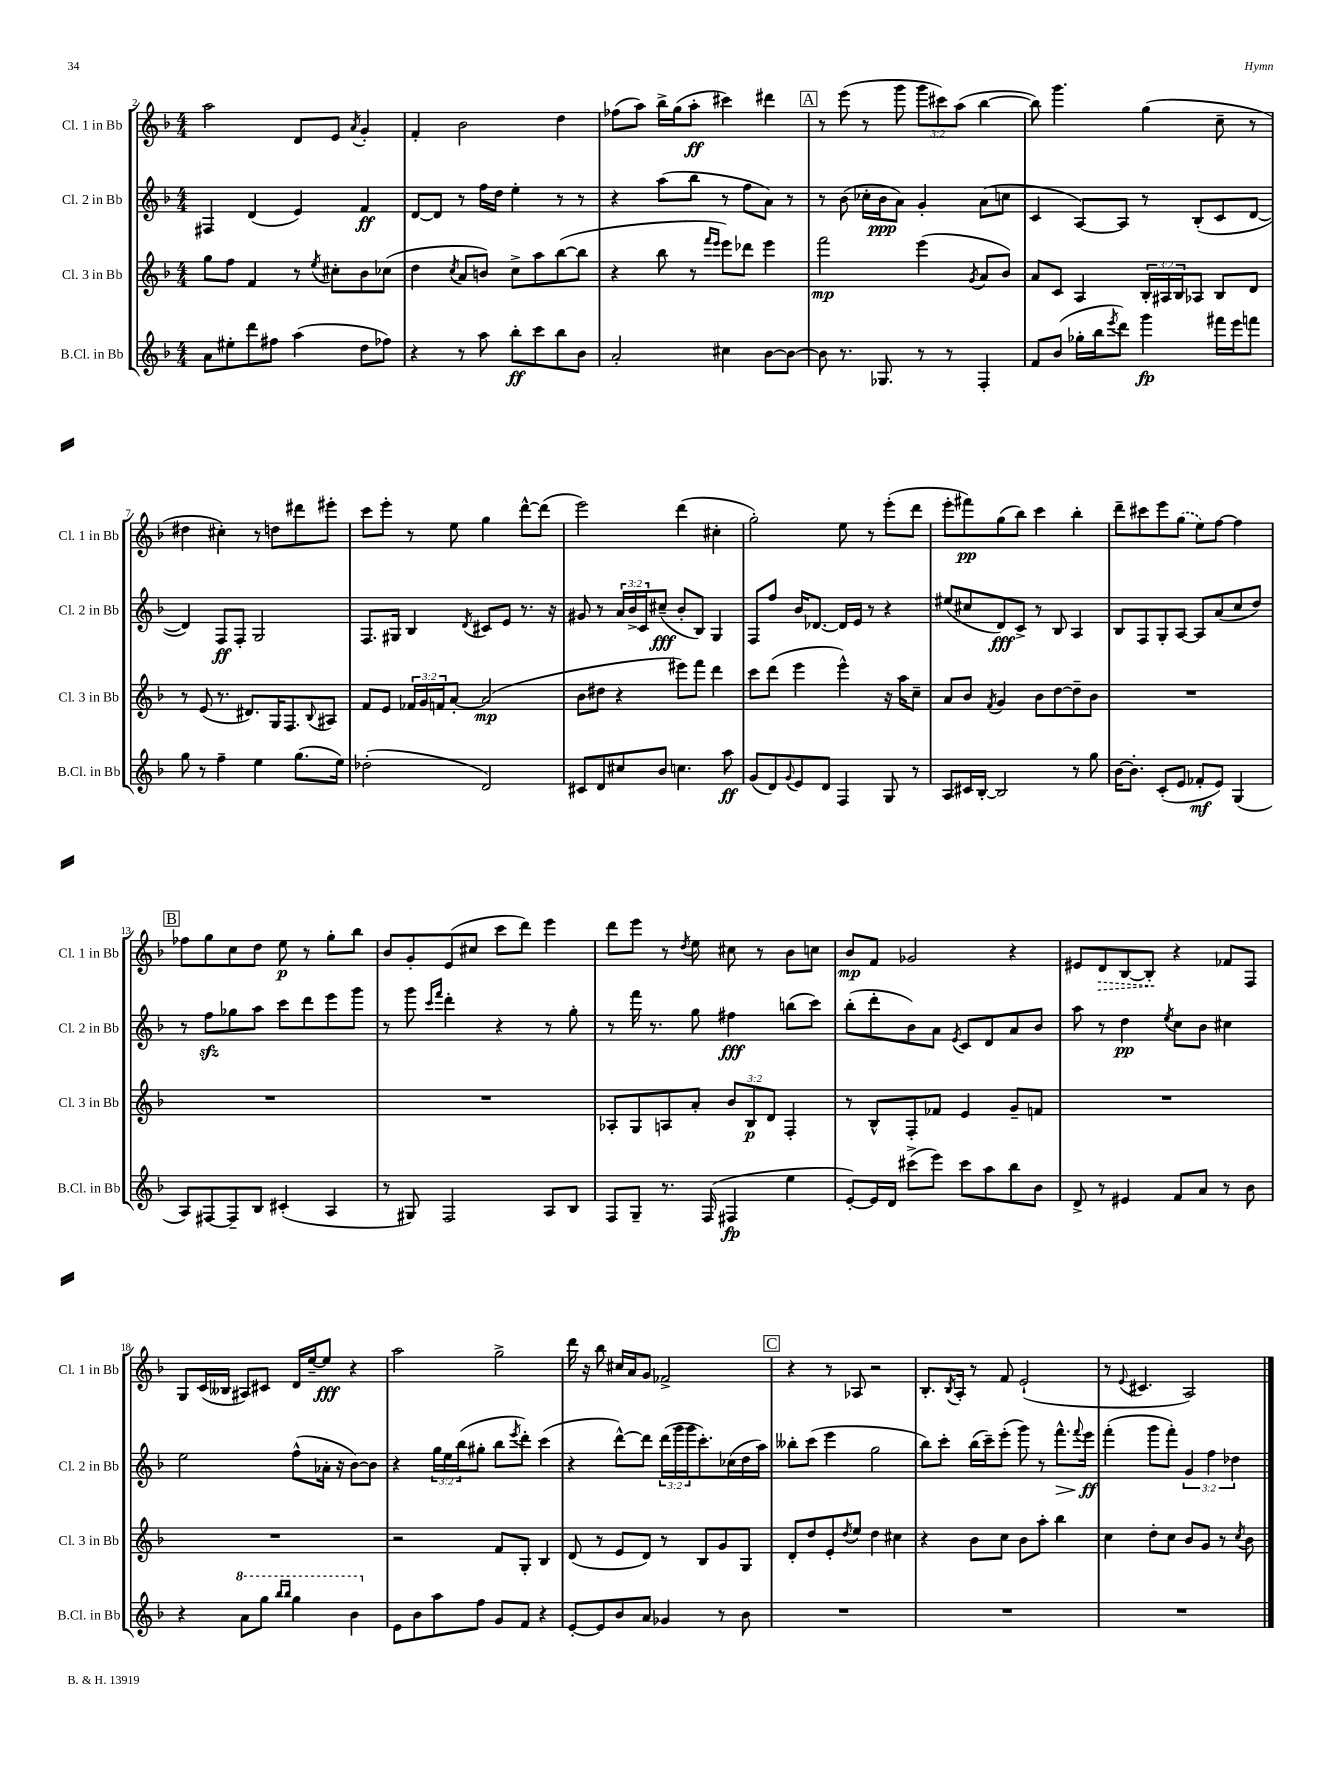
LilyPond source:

<<
\new StaffGroup <<
\new Staff = "s0" \with { instrumentName = "Cl. 1 in Bb" shortInstrumentName = "Cl. 1 in Bb" } {
    \clef treble \key f \major \numericTimeSignature \time 4/4 \override Staff.TupletNumber.text = #tuplet-number::calc-fraction-text
    a''2 d'8 e'8 \acciaccatura { a'8 } g'4-. |
    f'4-. bes'2 d''4 |
    fes''8( a''8) bes''16-> g''16( a''8-.\ff cis'''4) dis'''4 |
    \mark \markup { \box "A" } r8 e'''8( r8 g'''8 \tuplet 3/2 { g'''8 cis'''8) a''8( } bes''4~ |
    bes''8) g'''4. g''4( c''8-- r8 |
    dis''4 cis''4-.) r8 d''8 dis'''8 eis'''8-. |
    c'''8 e'''8-. r8 e''8 g''4 d'''8~-^ d'''8( |
    e'''2) d'''4( cis''4-. |
    g''2-.) e''8 r8 e'''8-.( d'''8 |
    e'''8-. fis'''8\pp) g''8( bes''8) c'''4 bes''4-. |
    d'''8-- cis'''8 e'''8 \once \slurDashed g''8( e''8) f''8~ f''4 |
    \mark \markup { \box "B" } fes''8 g''8 c''8 d''8 e''8\p r8 g''8-. bes''8 |
    bes'8 g'8-. e'8( cis''8 c'''8 d'''8) e'''4 |
    d'''8 e'''8 r8 \acciaccatura { d''8 } e''8 cis''8 r8 bes'8 c''8 |
    bes'8\mp f'8 ges'2 r4 |
    eis'8 \once \override Hairpin.style = #'dashed-line d'8\> bes8~ bes8-.\! r4 fes'8 f8 |
    g8 c'16( beses16 ais8) cis'8 d'16 e''16~-- e''8\fff r4 |
    a''2 g''2-> |
    d'''16 r16 bes''8 cis''16 a'16 g'8 fes'2-> |
    \mark \markup { \box "C" } r4 r8 aes8 r2 |
    bes8.-. \acciaccatura { bes8 } a16-. r8 f'8 e'2-!( |
    r8 \appoggiatura { e'8 } cis'4. a2) \bar "|." |
}
\new Staff = "s1" \with { instrumentName = "Cl. 2 in Bb" shortInstrumentName = "Cl. 2 in Bb" } {
    \clef treble \key f \major \numericTimeSignature \time 4/4 \override Staff.TupletNumber.text = #tuplet-number::calc-fraction-text
    fis4 d'4( e'4) f'4\ff |
    d'8~ d'8 r8 f''16 d''16 e''4-. r8 r8 |
    r4 a''8( bes''8 r8 f''8 a'8) r8 |
    \mark \markup { \box "A" } r8 bes'8( ces''16-. bes'16\ppp a'8) g'4-. a'8( c''8 |
    c'4 a8~) a8 r8 bes8-.( c'8 d'8~ |
    d'4) f8\ff f8-. g2 |
    f8. gis16 bes4 \acciaccatura { d'8 } cis'8 e'8 r8. r16 |
    gis'8 r8 \tuplet 3/2 { a'16 bes'16-> c'16 } cis''8--\fff( bes'8-. bes8) g4 |
    f8 f''8 bes'16 des'8.~ des'16 e'16 r8 r4 |
    eis''8( cis''8 d'8\fff) c'8-> r8 bes8 a4 |
    bes8 f8 g8-. a8~ a8 a'8( c''8 d''8) |
    \mark \markup { \box "B" } r8 f''8\sfz ges''8 a''8 c'''8 d'''8 e'''8 g'''8 |
    r8 g'''8 \grace { c'''16 f'''16 } d'''4-. r4 r8 g''8-. |
    r8 f'''16 r8. g''8 fis''4\fff b''8( c'''8) |
    bes''8-.( d'''8-. bes'8) a'8 \acciaccatura { e'8 } c'8 d'8 a'8 bes'8 |
    a''8 r8 d''4\pp \acciaccatura { e''8 } c''8 bes'8 cis''4 |
    e''2 f''8-^( aes'16-. r16 bes'8~) bes'8 |
    r4 \tuplet 3/2 { g''16 e''16 bes''16( } gis''8-. bes''8 \acciaccatura { e'''8 } d'''8-.) c'''4( |
    r4 d'''8~-^) d'''8 \tuplet 3/2 { d'''16( g'''16 g'''16 } c'''8.-.) ces''16( d''16 a''16) |
    \mark \markup { \box "C" } beses''8-. c'''8( e'''4 g''2 |
    bes''8) c'''8-. bes''16( c'''16--) e'''8-.( g'''8) r8 f'''8.-^\> \appoggiatura { f'''8 } e'''16\ff\! |
    f'''4-.( g'''8 f'''8-.) \tuplet 3/2 { g'4 f''4 des''4 } \bar "|." |
}
\new Staff = "s2" \with { instrumentName = "Cl. 3 in Bb" shortInstrumentName = "Cl. 3 in Bb" } {
    \clef treble \key f \major \numericTimeSignature \time 4/4 \override Staff.TupletNumber.text = #tuplet-number::calc-fraction-text
    g''8 f''8 f'4 r8 \acciaccatura { e''8 } cis''8-. bes'8 ces''8( |
    d''4 \acciaccatura { c''8 } a'8 b'8) c''8-> a''8 bes''8~( bes''8 |
    r4 bes''8 r8 \grace { f'''16 e'''16 } e'''8) des'''8 e'''4 |
    \mark \markup { \box "A" } f'''2\mp e'''4( \acciaccatura { g'8 } a'8 bes'8) |
    a'8 c'8 a4 \tuplet 3/2 { bes16-. ais16 bes16 } aes8 bes8 d'8 |
    r8 e'8( r8. dis'8.) g16 f8. \appoggiatura { bes8 } ais8 |
    f'8 e'8 \tuplet 3/2 { fes'16 g'16 f'16 } a'8~-. a'2\mp( |
    bes'8 dis''8 r4 eis'''8) f'''8 d'''4 |
    c'''8 d'''8( e'''4 e'''4-^) r16 a''16 c''8-- |
    a'8 bes'8 \acciaccatura { f'8 } g'4 bes'8 d''8~ d''8-- bes'8 |
    R1 |
    \mark \markup { \box "B" } R1 |
    R1 |
    aes8-. g8 a8 a'8-. \tuplet 3/2 { bes'8 bes8\p d'8 } f4-. |
    r8 bes8-^ f8-. fes'8 e'4 g'8-- f'8 |
    R1 |
    R1 |
    r2 f'8 g8-. bes4 |
    d'8( r8 e'8 d'8) r8 bes8 g'8 g8 |
    \mark \markup { \box "C" } d'8-. d''8 e'8-. \acciaccatura { d''8 } e''8 d''4 cis''4 |
    r4 bes'8 c''8 bes'8 a''8-. bes''4 |
    c''4 d''8-. c''8 bes'8 g'8 r8 \acciaccatura { c''8 } bes'8 \bar "|." |
}
\new Staff = "s3" \with { instrumentName = "B.Cl. in Bb" shortInstrumentName = "B.Cl. in Bb" } {
    \clef treble \key f \major \numericTimeSignature \time 4/4
    a'8 eis''8-. d'''8 fis''8 a''4( d''8 fes''8) |
    r4 r8 a''8 bes''8-.\ff c'''8 bes''8 bes'8 |
    a'2-. cis''4 bes'8~ bes'8~ |
    \mark \markup { \box "A" } bes'8 r8. ges8. r8 r8 f4-. |
    f'8 bes'8( ges''16-. bes''16 \acciaccatura { e'''8 } d'''8) g'''4\fp fis'''16 e'''16 f'''8 |
    g''8 r8 f''4-- e''4 g''8.( e''16) |
    des''2-.( d'2) |
    cis'8 d'8 cis''8 bes'8 c''4. a''8\ff |
    g'8( d'8) \appoggiatura { g'8 } e'8 d'8 f4 g8 r8 |
    a8 cis'16 bes16~-. bes2 r8 g''8 |
    bes'16~ bes'8.-. c'8-.( e'8 fes'8-.\mf e'8) g4( |
    \mark \markup { \box "B" } a8) fis8~ fis8-- bes8 cis'4-.( a4 |
    r8 gis8) f2 a8 bes8 |
    f8 g8-- r8. f16( fis4\fp e''4 |
    e'8~-.) e'16 d'16 cis'''8->( e'''8) cis'''8 a''8 bes''8 bes'8 |
    d'8-> r8 eis'4 f'8 a'8 r8 bes'8 |
    r4 \ottava #1 a''8 g'''8 \grace { bes'''16 bes'''16 } g'''4 bes''4 \ottava #0 |
    e'8 bes'8 a''8 f''8 g'8 f'8 r4 |
    e'8~-. e'8 bes'8 a'8 ges'4 r8 bes'8 |
    \mark \markup { \box "C" } R1 |
    R1 |
    R1 \bar "|." |
}
>>
>>
\layout { \context { \Score currentBarNumber = #2 } }
